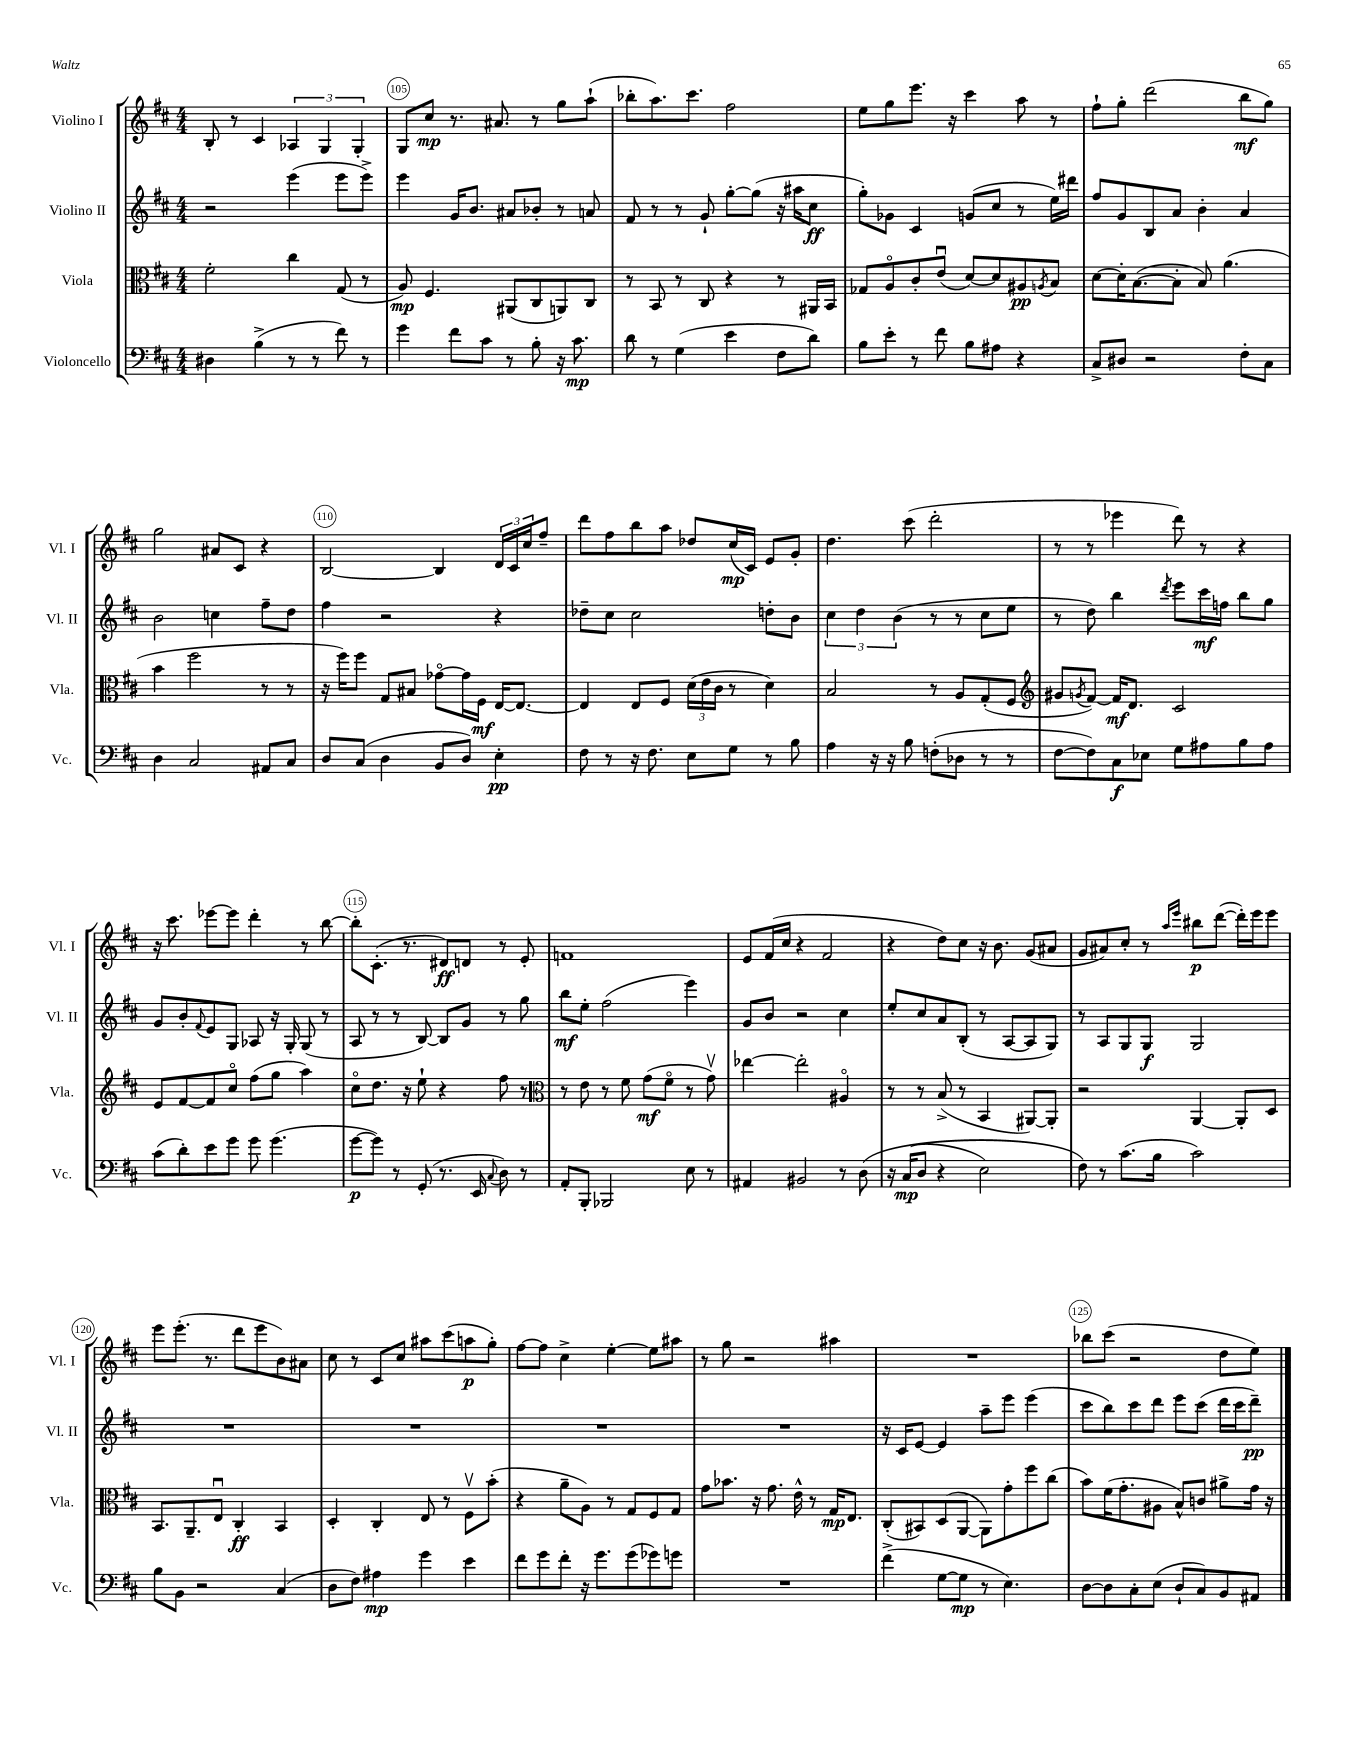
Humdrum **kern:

**kern	**dynam	**kern	**dynam	**kern	**dynam	**kern	**dynam
*part4	*part4	*part3	*part3	*part2	*part2	*part1	*part1
*staff4	*staff4	*staff3	*staff3	*staff2	*staff2	*staff1	*staff1
*I"Violoncello	*	*I"Viola	*	*I"Violino II	*	*I"Violino I	*
*I'Vc.	*	*I'Vla.	*	*I'Vl. II	*	*I'Vl. I	*
*clefF4	*	*clefC3	*	*clefG2	*	*clefG2	*
*k[f#c#]	*	*k[f#c#]	*	*k[f#c#]	*	*k[f#c#]	*
*M4/4	*	*M4/4	*	*M4/4	*	*M4/4	*
=104	=104	=104	=104	=104	=104	=104	=104
4D#X\	.	2f#'\	.	2r	.	8B'/	.
.	.	.	.	.	.	8r	.
(4B^\	.	.	.	.	.	4c#/	.
8r	.	4cc#\	.	(4eee\	.	6A-X/	.
8r	.	.	.	.	.	.	.
.	.	.	.	.	.	6G/	.
8f#\)	.	(8G/	.	8eee\L	.	.	.
.	.	.	.	.	.	6G'/	.
8r	.	8r	.	8eee^\J)	.	.	.
=105	=105	=105	=105	=105	=105	=105	=105
4g\	.	8A/)	mp	4eee\	.	8G/L	.
.	.	4.F#/	.	.	.	8cc#/J	mp
8f#\L	.	.	.	16g/KL	.	8.r	.
.	.	.	.	8.b/J	.	.	.
8c#\J	.	.	.	.	.	.	.
.	.	.	.	.	.	8.a#X/	.
8r	.	(8AA#X/L	.	8a#X/L	.	.	.
8B'\	.	8C#/	.	8b-X'/J	.	8r	.
16r	.	8AAn/)	.	8r	.	8gg\L	.
8.c#\	mp	.	.	.	.	.	.
.	.	8C#/J	.	8an/	.	(8aa`\J	.
=106	=106	=106	=106	=106	=106	=106	=106
8d\	.	8r	.	8f#/	.	8bb-X'\L	.
8r	.	8BB/	.	8r	.	8.aa\)	.
(4G\	.	8r	.	8r	.	.	.
.	.	.	.	.	.	8.ccc#\J	.
.	.	8C#/	.	8g`/	.	.	.
4e\	.	4r	.	[8gg'\L	.	2ff#\	.
.	.	.	.	(8gg\J]	.	.	.
8F#\L	.	8r	.	16r	.	.	.
.	.	.	.	16aa#X\KL	.	.	.
8d\J)	.	16AA#X/LL	.	8cc#\J	ff	.	.
.	.	16BB/JJ	.	.	.	.	.
=107	=107	=107	=107	=107	=107	=107	=107
8B\L	.	8G-X/L	.	8gg'\L)	.	8ee\L	.
8e'\J	.	8A/	.	8g-X\J	.	8gg\	.
8r	.	8c#'/	.	4c#/	.	8.eee\J	.
8f#\	.	(8eu/J	.	.	.	.	.
.	.	.	.	.	.	16r	.
8B\L	.	[8d/L)	.	(8gn/L	.	4ccc#\	.
8A#X\J	.	8d/]	.	8cc#/J	.	.	.
4r	.	8A#X/	pp	8r	.	8aa\	.
.	.	8qAn/	.	.	.	.	.
.	.	8B/J	.	16ee\LL)	.	8r	.
.	.	.	.	16ddd#X\JJ	.	.	.
=108	=108	=108	=108	=108	=108	=108	=108
8C#^/L	.	[8d\L	.	8ff#/L	.	8ff#`\L	.
8D#X/J	.	16d'\K]	.	8g/	.	8gg'\J	.
.	.	([8.B\	.	.	.	.	.
2r	.	.	.	8B/	.	(2ddd\	.
.	.	8B'\J]	.	8a/J	.	.	.
.	.	8B/)	.	4b'\	.	.	.
.	.	(4.a\	.	.	.	.	.
8F#'\L	.	.	.	4a/	.	8bb\L	mf
8C#\J	.	.	.	.	.	8gg\J)	.
!!LO:LB:g=z
=109	=109	=109	=109	=109	=109	=109	=109
4D\	.	4b\	.	2b\	.	2gg\	.
2C#/	.	2ff#\	.	.	.	.	.
.	.	.	.	4ccn\	.	8a#X/L	.
.	.	.	.	.	.	8c#/J	.
8AA#X/L	.	8r	.	8ff#~\L	.	4r	.
8C#/J	.	8r	.	8dd\J	.	.	.
=110	=110	=110	=110	=110	=110	=110	=110
8D/L	.	16r	.	4ff#\	.	[2B/	.
.	.	16ff#\KL)	.	.	.	.	.
(8C#/J	.	8ff#\J	.	.	.	.	.
4D\	.	8G/L	.	2r	.	.	.
.	.	8B#X/J	.	.	.	.	.
8BB/L	.	[8g-X\L	.	.	.	4B/]	.
8D/J)	.	16g-\L]	.	.	.	.	.
.	.	16F#\JJ	mf	.	.	.	.
4E'\	pp	[16E/KL	.	4r	.	24d/LL	.
.	.	.	.	.	.	24c#/	.
.	.	8.E/J_	.	.	.	.	.
.	.	.	.	.	.	24cc#/J	.
.	.	.	.	.	.	8ff#~/J	.
=111	=111	=111	=111	=111	=111	=111	=111
8F#\	.	4E/]	.	8dd-X~\L	.	8ddd\L	.
8r	.	.	.	8cc#\J	.	8ff#\	.
16r	.	8E/L	.	2cc#\	.	8bb\	.
8.F#\	.	.	.	.	.	.	.
.	.	8F#/J	.	.	.	8aa\J	.
8E\L	.	(24d\LL	.	.	.	8dd-X/L	.
.	.	24e\	.	.	.	.	.
.	.	24c#\JJ	.	.	.	.	.
8G\J	.	8r	.	.	.	(16cc#/L	mp
.	.	.	.	.	.	16c#/JJ)	.
8r	.	4d\)	.	8ddn'\L	.	8e/L	.
8B\	.	.	.	8b\J	.	8g'/J	.
=112	=112	=112	=112	=112	=112	=112	=112
4A\	.	2B/	.	6cc#\	.	4.dd\	.
.	.	.	.	6dd\	.	.	.
16r	.	.	.	.	.	.	.
16r	.	.	.	.	.	.	.
.	.	.	.	(6b\	.	.	.
8B\	.	.	.	.	.	(8ccc#\	.
(8Fn'\L	.	8r	.	8r	.	2ddd'\	.
8D-X\J	.	8A/L	.	8r	.	.	.
8r	.	(8G'/	.	8cc#\L	.	.	.
8r	.	8F#/J	.	8ee\J	.	.	.
=113	=113	=113	=113	=113	=113	=113	=113
*	*	*clefG2	*	*	*	*	*
[8F#\L	.	8g#X/L	.	8r	.	8r	.
.	.	8qgn/	.	.	.	.	.
8F#\])	.	[8f#/J)	.	8dd\)	.	8r	.
8C#\	f	16f#/KL]	mf	4bb\	.	4eee-X\	.
.	.	8.d/J	.	.	.	.	.
8E-X\J	.	.	.	.	.	.	.
.	.	.	.	8qddd/	.	.	.
8G\L	.	2c#/	.	8eee\L	.	8ddd\)	.
8A#X\	.	.	.	16ccc#\L	mf	8r	.
.	.	.	.	16ffn\JJ	.	.	.
8B\	.	.	.	8bb\L	.	4r	.
8A#\J	.	.	.	8gg\J	.	.	.
!!LO:LB:g=z
=114	=114	=114	=114	=114	=114	=114	=114
(8c#\L	.	8e/L	.	8g/L	.	16r	.
.	.	.	.	.	.	8.ccc#\	.
8d'\)	.	[8f#/	.	8b'/	.	.	.
.	.	.	.	8qqf#/	.	.	.
8e\	.	8f#/]	.	8e/	.	[8eee-X\L	.
8g\J	.	8cc#/J	.	8G/J	.	8eee-\J]	.
8g\	.	(8ff#\L	.	8A-X/	.	4ddd'\	.
(4.g\	.	8gg\J	.	16r	.	.	.
.	.	.	.	16G'/	.	.	.
.	.	4aa\)	.	(8G/	.	8r	.
.	.	.	.	8r	.	[8bb\	.
=115	=115	=115	=115	=115	=115	=115	=115
[8g\L	p	8cc#\L	.	8A/	.	8bb'\L]	.
8g\J])	.	8.dd\J	.	8r	.	(8.c#'\J	.
8r	.	.	.	8r	.	.	.
.	.	16r	.	.	.	8.r	.
(8GG'/	.	8ee`\	.	[8B/)	.	.	.
8.r	.	4r	.	8B/L]	.	8d#X/L)	ff
.	.	.	.	8g/J	.	8dn/J	.
16EE/	.	.	.	.	.	.	.
8qqC#/	.	.	.	.	.	.	.
8D\)	.	8ff#\	.	8r	.	8r	.
8r	.	8r	.	8gg\	.	8e'/	.
=116	=116	=116	=116	=116	=116	=116	=116
*	*	*clefC3	*	*	*	*	*
8AA'/L	.	8r	.	8bb\L	mf	1fn	.
8BBB'/J	.	8e\	.	8ee'\J	.	.	.
2BBB-X/	.	8r	.	(2ff#\	.	.	.
.	.	8f#\	.	.	.	.	.
.	.	(8g\L	mf	.	.	.	.
.	.	8f#\J	.	.	.	.	.
8E\	.	8r	.	4eee\)	.	.	.
8r	.	8gv\)	.	.	.	.	.
=117	=117	=117	=117	=117	=117	=117	=117
4AA#X/	.	[4ee-X\	.	8g/L	.	8e/L	.
.	.	.	.	8b/J	.	(16f#/L	.
.	.	.	.	.	.	16cc#/JJ	.
2BB#X/	.	2ee-'\]	.	2r	.	4r	.
.	.	.	.	.	.	2f#/	.
8r	.	4A#X/	.	4cc#\	.	.	.
(8D\	.	.	.	.	.	.	.
=118	=118	=118	=118	=118	=118	=118	=118
16r	.	8r	.	8ee'/L	.	4r	.
(16C#/KL	mp	.	.	.	.	.	.
8D/J	.	8r	.	8cc#/	.	.	.
4r	.	(8B^/	.	8a/	.	8dd\L)	.
.	.	8r	.	(8B'/J	.	8cc#\J	.
2E\)	.	4BB/	.	8r	.	16r	.
.	.	.	.	.	.	8.b\	.
.	.	.	.	[8A/L	.	.	.
.	.	[8AA#X/L)	.	8A/]	.	(8g/L	.
.	.	8AA#'/J]	.	8G/J)	.	8a#X/J	.
=119	=119	=119	=119	=119	=119	=119	=119
8F#\)	.	2r	.	8r	.	8g/L	.
8r	.	.	.	8A/L	.	8a#X/)	.
(8.c#\L	.	.	.	8G/	.	8cc#'/J	.
.	.	.	.	8G/J	f	8r	.
16B\Jk	.	.	.	.	.	.	.
.	.	.	.	.	.	16qqaa/LL	.
.	.	.	.	.	.	16qqeee/JJ	.
2c#\)	.	[4AA/	.	2G/	.	8bb#X\L	p
.	.	.	.	.	.	([8ddd\J	.
.	.	8AA'/L]	.	.	.	16ddd'\LL])	.
.	.	.	.	.	.	16eee\J	.
.	.	8D/J	.	.	.	8eee\J	.
!!LO:LB:g=z
=120	=120	=120	=120	=120	=120	=120	=120
8B\L	.	8.BB/L	.	1r	.	8eee\L	.
8BB\J	.	.	.	.	.	(8.eee'\J	.
.	.	8.AA~/	.	.	.	.	.
2r	.	.	.	.	.	.	.
.	.	.	.	.	.	8.r	.
.	.	8Eu/J	.	.	.	.	.
.	.	4C#'/	ff	.	.	8ddd\L	.
.	.	.	.	.	.	8eee\	.
(4C#/	.	4BB/	.	.	.	8b\)	.
.	.	.	.	.	.	8a#X\J	.
=121	=121	=121	=121	=121	=121	=121	=121
8D\L	.	4D'/	.	1r	.	8cc#\	.
8F#\J)	.	.	.	.	.	8r	.
4A#X\	mp	4C#'/	.	.	.	8c#/L	.
.	.	.	.	.	.	8cc#/J	.
4g\	.	8E/	.	.	.	8aa#X\L	.
.	.	8r	.	.	.	(8ccc#\	.
4e\	.	8F#v\L	.	.	.	8aan\	p
.	.	(8b'\J	.	.	.	8gg'\J)	.
=122	=122	=122	=122	=122	=122	=122	=122
8f#\L	.	4r	.	1r	.	[8ff#\L	.
8g\	.	.	.	.	.	8ff#\J]	.
8f#'\J	.	8a~\L	.	.	.	4cc#^\	.
16r	.	8A\J)	.	.	.	.	.
8.g\L	.	.	.	.	.	.	.
.	.	8r	.	.	.	[4ee'\	.
(8g\	.	8G/L	.	.	.	.	.
8g-X\)	.	8F#/	.	.	.	8ee\L]	.
8gn\J	.	8G/J	.	.	.	8aa#X\J	.
=123	=123	=123	=123	=123	=123	=123	=123
1r	.	8g\L	.	1r	.	8r	.
.	.	8.b-X\J	.	.	.	8gg\	.
.	.	.	.	.	.	2r	.
.	.	16r	.	.	.	.	.
.	.	8.g\	.	.	.	.	.
.	.	16e^^\	.	.	.	.	.
.	.	8r	.	.	.	.	.
.	.	16G/KL	mp	.	.	4aa#X\	.
.	.	8.E/J	.	.	.	.	.
=124	=124	=124	=124	=124	=124	=124	=124
(4f#^\	.	(8C#'/L	.	16r	.	1r	.
.	.	.	.	16c#/KL	.	.	.
.	.	8BB#X/)	.	[8e/J	.	.	.
[8G\L	.	(8D/	.	4e/]	.	.	.
8G\J]	mp	[8AA/J	.	.	.	.	.
8r	.	8AA\L])	.	8aa~\L	.	.	.
4.E\)	.	8g'\	.	8eee\J	.	.	.
.	.	8ff#\	.	(4eee\	.	.	.
.	.	(8cc#\J	.	.	.	.	.
=125	=125	=125	=125	=125	=125	=125	=125
[8D\L	.	8b\L)	.	8ccc#\L	.	8bb-X\L	.
8D\]	.	(16f#\K	.	8bb\)	.	(8ccc#\J	.
.	.	8.g'\	.	.	.	.	.
8C#'\	.	.	.	8ccc#\	.	2r	.
(8E\J	.	8A#X\J	.	8ddd\J	.	.	.
8D`/L	.	8B^^/L)	.	8eee\L	.	.	.
8C#/)	.	8cn/J	.	(8ccc#\J	.	.	.
8BB/	.	8a#X^\L	.	16ddd\LL	.	8dd\L	.
.	.	.	.	16ccc#\J	.	.	.
8AA#X/J	.	16g\Jk	.	8ddd~\J)	pp	8ee\J)	.
.	.	16r	.	.	.	.	.
==	==	==	==	==	==	==	==
*-	*-	*-	*-	*-	*-	*-	*-
